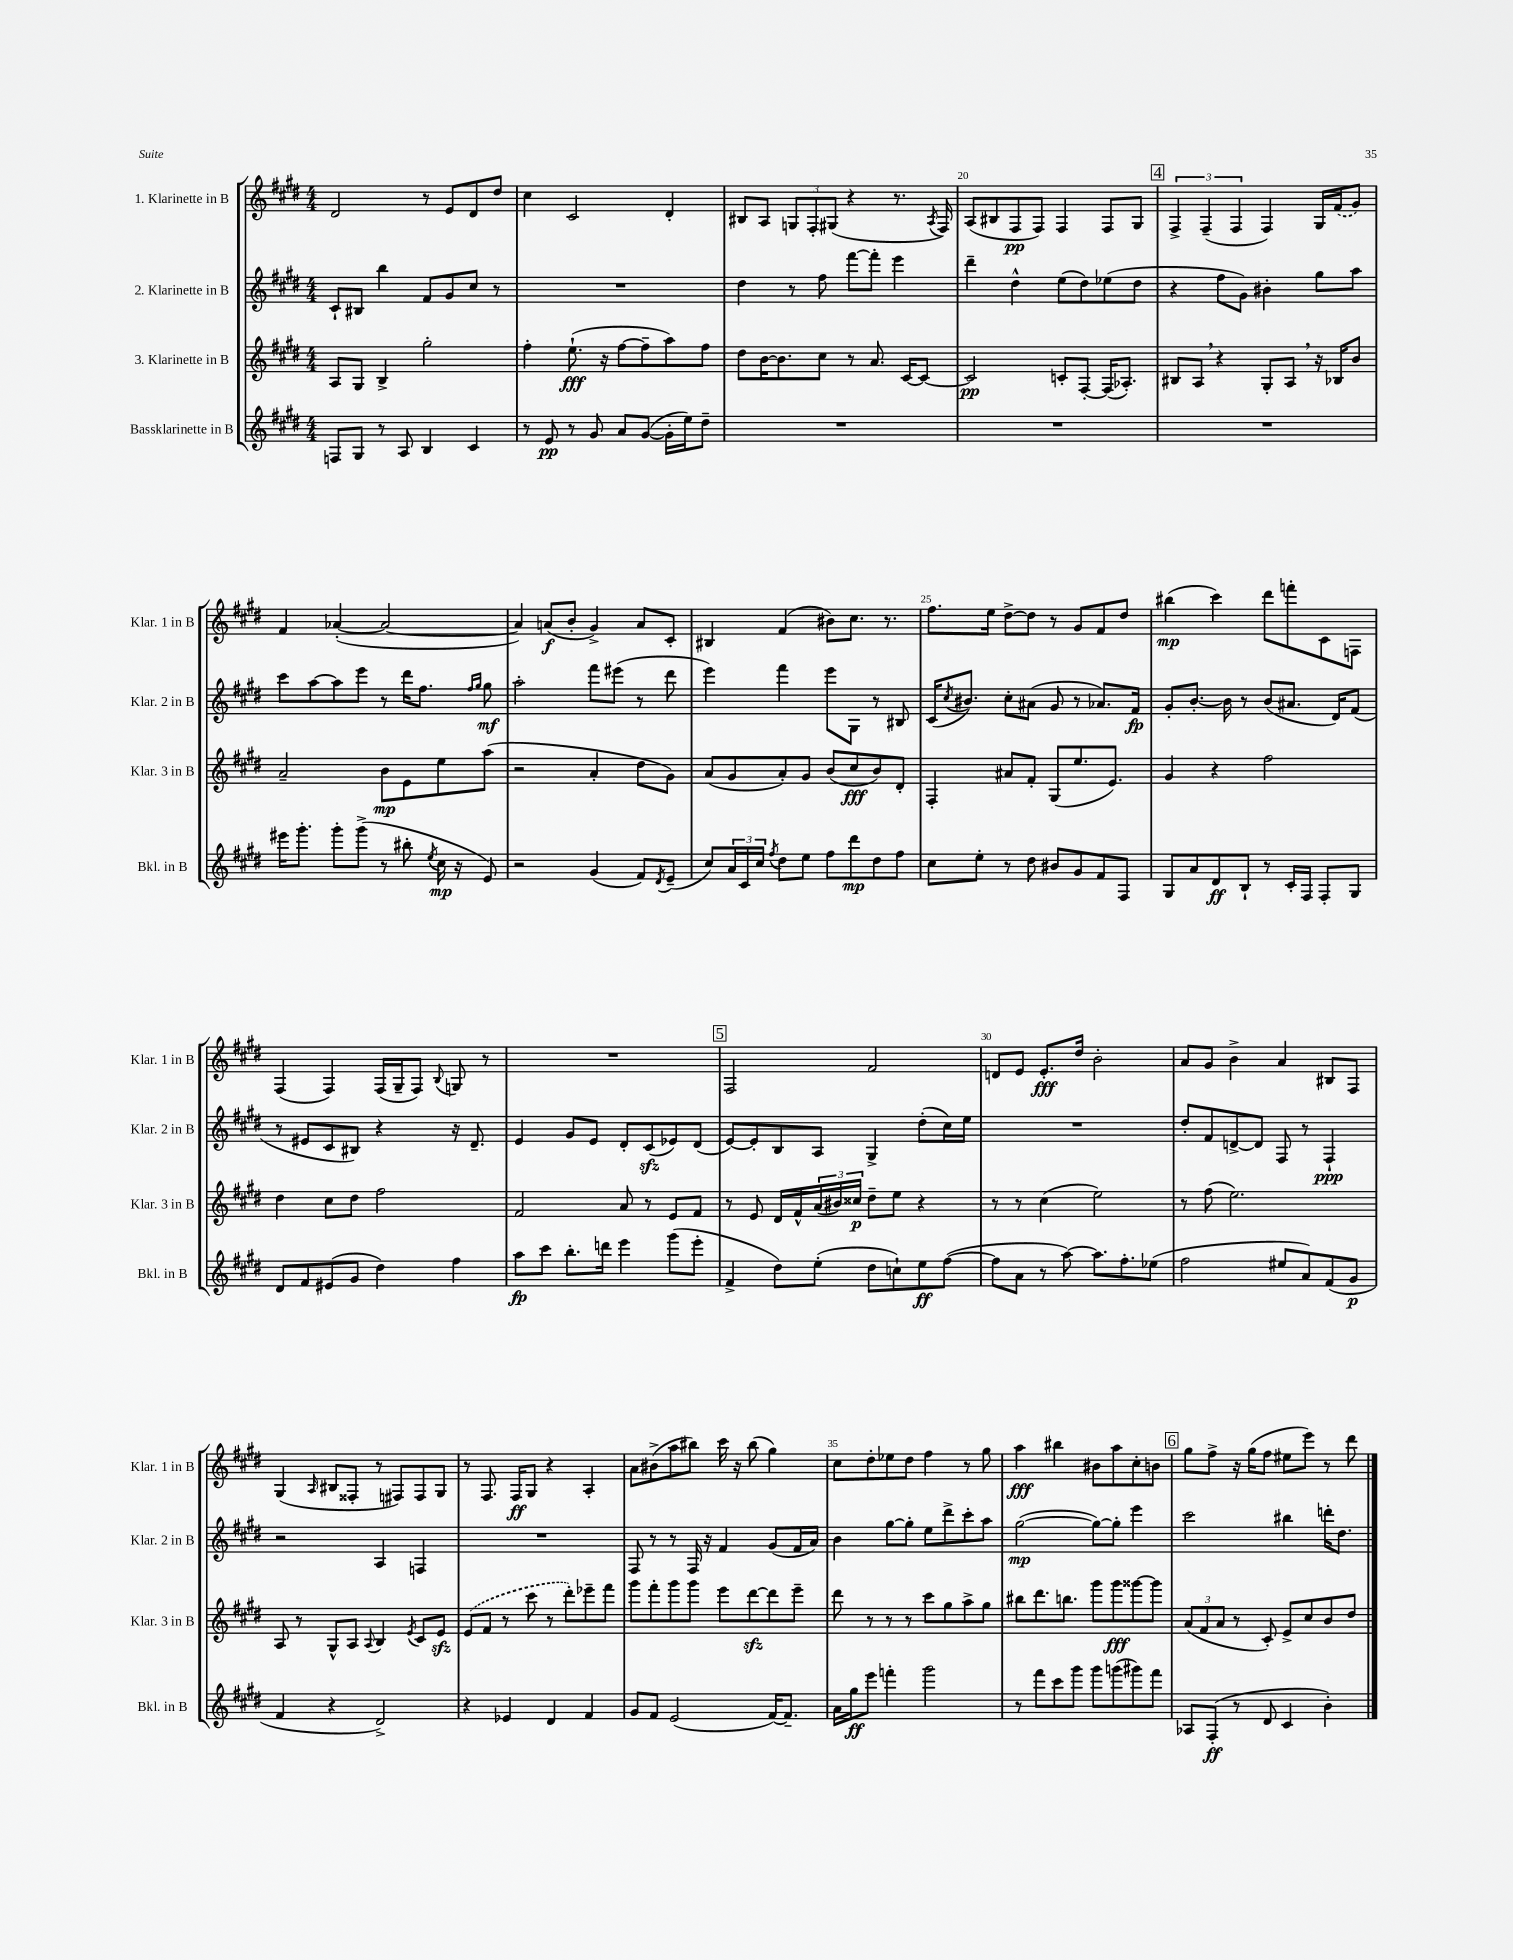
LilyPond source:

<<
\new StaffGroup <<
\new Staff = "s0" \with { instrumentName = "1. Klarinette in B" shortInstrumentName = "Klar. 1 in B" } {
    \clef treble \key e \major \numericTimeSignature \time 4/4
    dis'2 r8 e'8 dis'8 dis''8 |
    cis''4 cis'2 dis'4-. |
    bis8 a8 \tuplet 3/2 { g8 fis8-. gis8( } r4 r8. \acciaccatura { a8 } fis16) |
    a8( bis8 fis8\pp fis8) fis4 fis8 gis8 |
    \mark \markup { \box "4" } \tuplet 3/2 { fis4-> fis4--( fis4 } fis4) gis16 \once \slurDashed fis'16( gis'8) |
    fis'4 aes'4~-.( aes'2~ |
    aes'4) a'8\f( b'8-. gis'4->) a'8 cis'8-. |
    bis4 fis'4( bis'8) cis''8. r8. |
    fis''8. e''16 dis''8~-> dis''8 r8 gis'8 fis'8 dis''8 |
    bis''4\mp( cis'''4) dis'''8 f'''8-. cis'8 f8 |
    fis4( fis4) fis16( gis16-- fis8) \appoggiatura { b8 } g8 r8 |
    R1 |
    \mark \markup { \box "5" } fis2 fis'2 |
    d'8 e'8 e'8.-.\fff dis''16 b'2-. |
    a'8 gis'8 b'4-> a'4 bis8 fis8 |
    gis4( \grace { a16 } bis8 fisis8-. r8 fis8) fis8 gis8 |
    r8 fis8. fis16\ff gis8 r4 a4-. |
    a'8 bis'8->( a''8 bis''8) cis'''16 r16 bis''8( gis''4) |
    cis''8 dis''8-. ees''8 dis''8 fis''4 r8 gis''8 |
    a''4\fff bis''4 bis'8 a''8 cis''8-. b'8 |
    \mark \markup { \box "6" } gis''8 fis''8-> r16 gis''16( fis''8 eis''8 e'''8) r8 dis'''8 \bar "|." |
}
\new Staff = "s1" \with { instrumentName = "2. Klarinette in B" shortInstrumentName = "Klar. 2 in B" } {
    \clef treble \key e \major \numericTimeSignature \time 4/4
    cis'8-! bis8 b''4 fis'8 gis'8 cis''8 r8 |
    R1 |
    dis''4 r8 fis''8 fis'''8~ fis'''8-. e'''4 |
    dis'''4-- dis''4-^ e''8( dis''8) ees''8( dis''8 |
    \mark \markup { \box "4" } r4 fis''8 gis'8) bis'4-. gis''8 a''8 |
    cis'''8 a''8~ a''8 e'''8 r8 dis'''16 fis''8. \grace { fis''16 gis''16 } gis''8\mf |
    a''2-. fis'''8 eis'''8( r8 dis'''8 |
    e'''4) fis'''4 e'''8 gis8 r8 bis8 |
    cis'16( \acciaccatura { cis''8 } bis'8.) cis''8-. ais'8( gis'8 r8 aes'8.) fis'16\fp |
    gis'8-. b'8.~-. b'16 r8 b'8( ais'8. dis'16) fis'8( |
    r8 eis'8 cis'8 bis8) r4 r16 dis'8.-- |
    e'4 gis'8 e'8 dis'8-. cis'8\sfz( ees'8) dis'8( |
    \mark \markup { \box "5" } e'8~) e'8-. b8 a8 gis4-> dis''8-.( cis''16) e''16 |
    R1 |
    dis''8-. fis'8 d'8~-> d'8 fis8 r8 fis4-!\ppp |
    r2 a4 f4 |
    R1 |
    fis8 r8 r8 fis16 r16 fis'4 gis'8( fis'16 a'16) |
    b'4 gis''8~ gis''8-. e''8 dis'''8-> cis'''8-. a''8 |
    gis''2~\mp( gis''8~) gis''8-. e'''4 |
    \mark \markup { \box "6" } cis'''2 bis''4 d'''16-. dis''8. \bar "|." |
}
\new Staff = "s2" \with { instrumentName = "3. Klarinette in B" shortInstrumentName = "Klar. 3 in B" } {
    \clef treble \key e \major \numericTimeSignature \time 4/4
    a8 gis8 b4-> gis''2-. |
    fis''4-. e''8.-!\fff( r16 fis''8~ fis''8-- a''8) fis''8 |
    dis''8 b'16~ b'8. cis''8 r8 a'8. cis'16~ cis'8~ |
    cis'2\pp c'8-. fis8~-. fis16( aes8.-.) |
    \mark \markup { \box "4" } bis8 a8 \breathe r4 gis8-. a8 \breathe r16 bes16 b'8 |
    a'2-- b'8\mp e'8 e''8 a''8( |
    r2 a'4-. dis''8 gis'8) |
    a'8( gis'8 a'8-.) gis'8 b'8( cis''8\fff b'8) dis'8-. |
    fis4-. ais'8 fis'8-. gis8( e''8. e'8.) |
    gis'4 r4 fis''2 |
    dis''4 cis''8 dis''8 fis''2 |
    fis'2 a'8 r8 e'8 fis'8 |
    \mark \markup { \box "5" } r8 e'8 dis'16 fis'16-^ \tuplet 3/2 { a'16( bis'16) cisis''16\p } dis''8-- e''8 r4 |
    r8 r8 cis''4( e''2) |
    r8 fis''8( e''2.) |
    a8 r8 gis8-^ a8 \appoggiatura { a8 } b4 \acciaccatura { e'8 } cis'8 e'8\sfz |
    \once \slurDashed e'8( fis'8 r8 cis'''8 r8 dis'''8-.) ees'''8-- fis'''8 |
    gis'''8 fis'''8-. gis'''8 gis'''8 e'''8 dis'''8~\sfz dis'''8 e'''8-- |
    dis'''8 r8 r8 r8 cis'''8 gis''8 a''8-> gis''8 |
    bis''8 dis'''8. b''8. gis'''8 gis'''8\fff gisis'''8~ gisis'''8 |
    \mark \markup { \box "6" } \tuplet 3/2 { a'8( fis'8 a'8 } r8 cis'8-.) e'8-> cis''8 b'8 dis''8 \bar "|." |
}
\new Staff = "s3" \with { instrumentName = "Bassklarinette in B" shortInstrumentName = "Bkl. in B" } {
    \clef treble \key e \major \numericTimeSignature \time 4/4
    f8 gis8 r8 a8 b4 cis'4 |
    r8 e'8\pp r8 gis'8 a'8 gis'8~( gis'16-. e''16) dis''8-- |
    R1 |
    R1 |
    \mark \markup { \box "4" } R1 |
    eis'''16 gis'''8.-. gis'''8-. gis'''8->( r8 bis''8-. \acciaccatura { e''8 } cis''16\mp r16 e'8) |
    r2 gis'4( fis'8) \acciaccatura { dis'8 } e'8--( |
    cis''8) \tuplet 3/2 { a'16 cis'16 cis''16 } \acciaccatura { fis''8 } dis''8 e''8 fis''8 dis'''8\mp dis''8 fis''8 |
    cis''8 e''8-. r8 dis''8 bis'8 gis'8 fis'8 fis8 |
    gis8 a'8 dis'8\ff b8-! r8 cis'16-. fis16 fis8-. gis8 |
    dis'8 fis'8 eis'8( gis'8 dis''4) fis''4 |
    a''8\fp cis'''8 b''8.-. d'''16 e'''4 gis'''8( e'''8-. |
    \mark \markup { \box "5" } fis'4-> dis''8) e''8-.( dis''8 c''8-!) e''8\ff fis''8~( |
    fis''8 a'8 r8 a''8~) a''8. fis''8.-. ees''8( |
    fis''2 eis''8 a'8) fis'8( gis'8\p |
    fis'4 r4 dis'2->) |
    r4 ees'4 dis'4 fis'4 |
    gis'8 fis'8 e'2( fis'16~) fis'8.-- |
    a'16 gis''16\ff e'''8 f'''4-. gis'''2 |
    r8 fis'''8 cis'''8 gis'''8 gis'''8 g'''8( gis'''8) fis'''8 |
    \mark \markup { \box "6" } aes8 fis8-.\ff( r8 dis'8 cis'4 b'4-.) \bar "|." |
}
>>
>>
\layout { \context { \Score currentBarNumber = #17 \override BarNumber.break-visibility = ##(#f #t #t) barNumberVisibility = #(every-nth-bar-number-visible 5) } }
